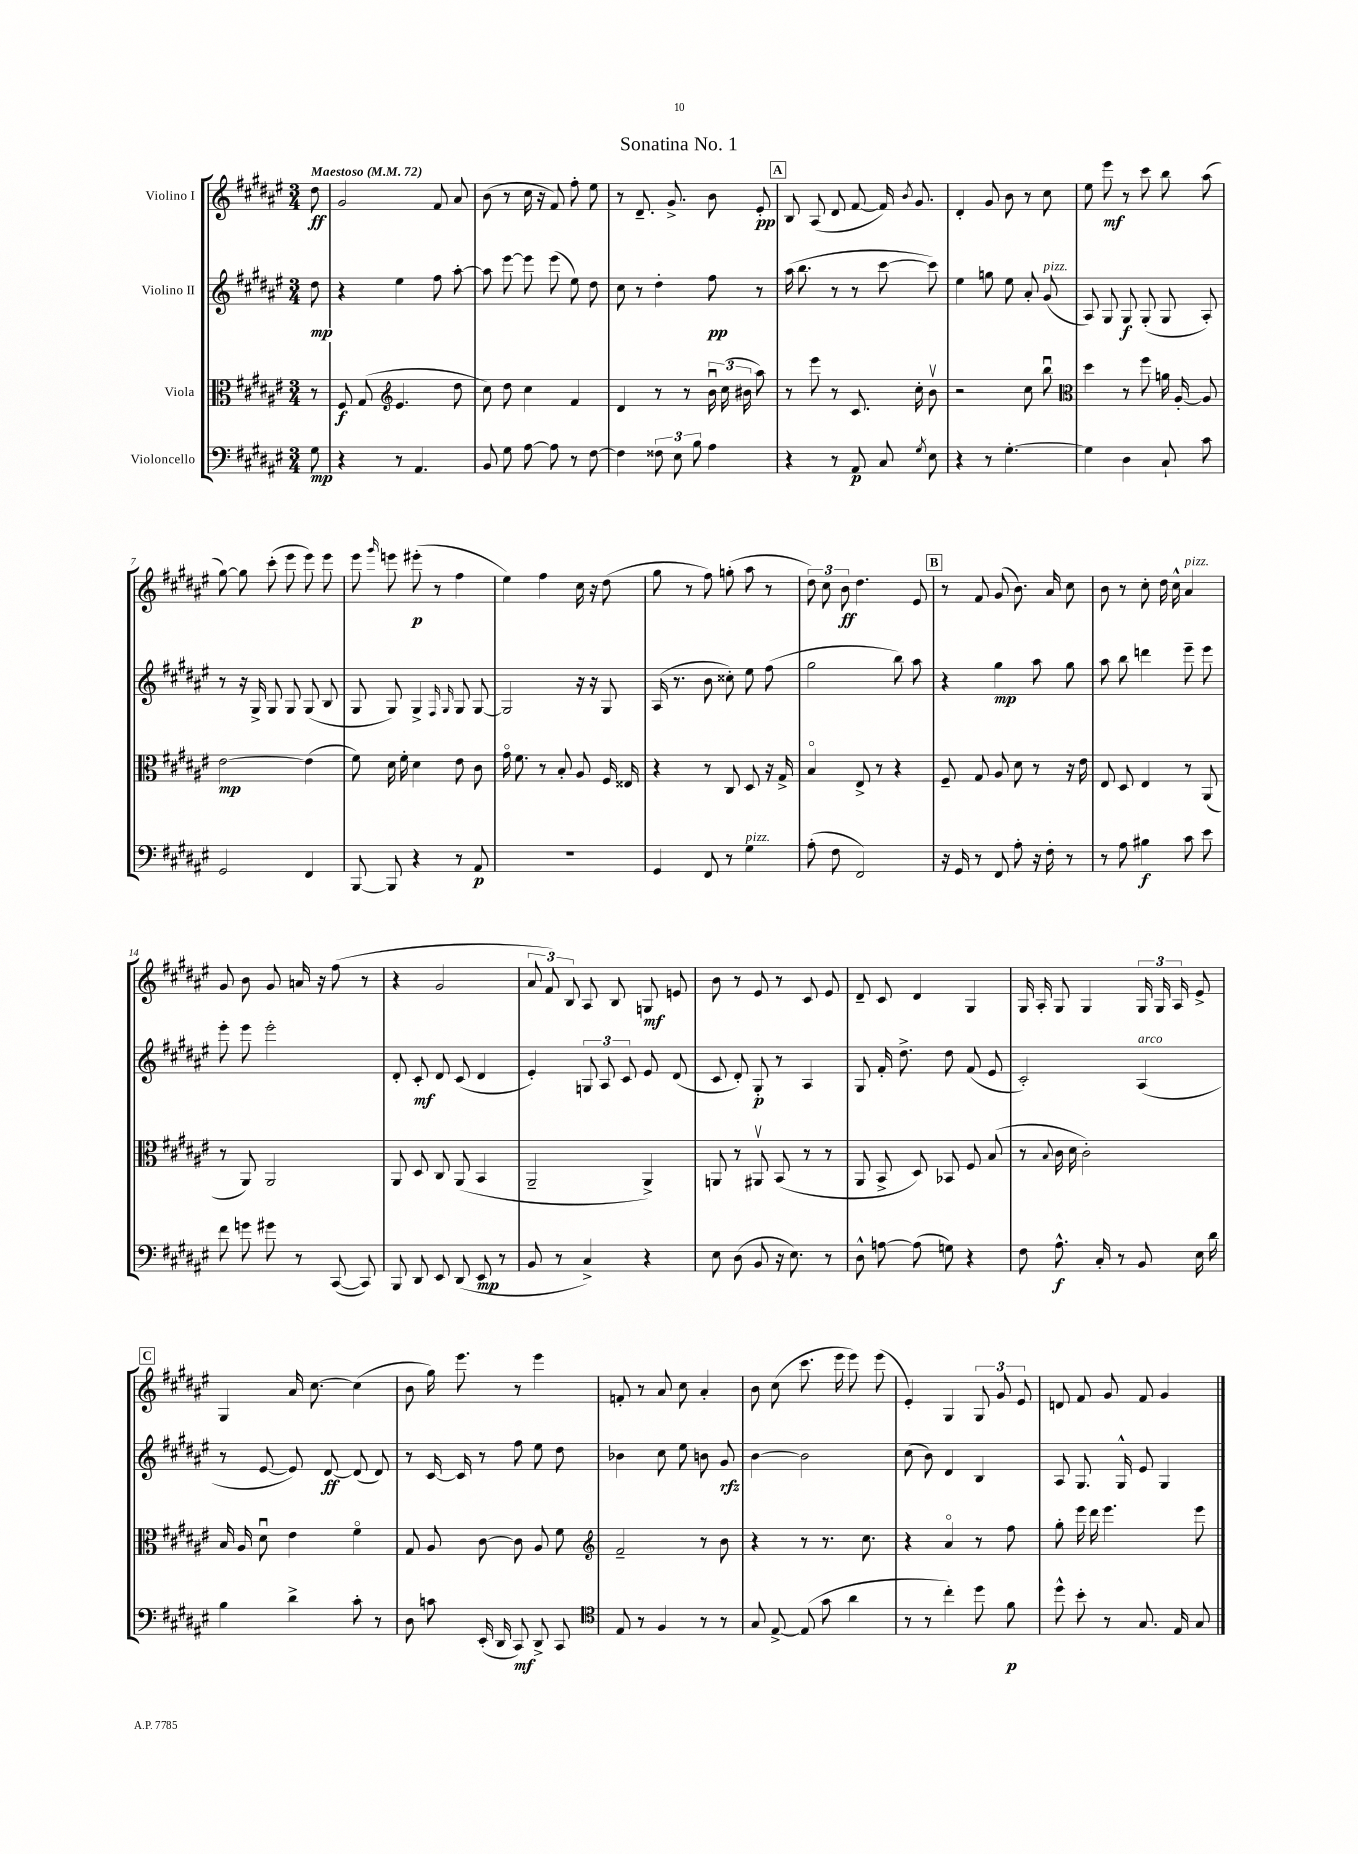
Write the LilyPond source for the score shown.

\header { title = "Sonatina No. 1" }
<<
\new StaffGroup <<
\new Staff = "s0" \with { instrumentName = "Violino I" } {
    \clef treble \key fis \major \numericTimeSignature \time 3/4 \partial 8 \tempo "Maestoso" 4 = 72
    \autoBeamOff dis''8\ff |
    gis'2 fis'8 ais'8 |
    b'8( r8 cis''16 r16 fis'8) fis''8-. eis''8 |
    r8 dis'8.-- gis'8.-> b'8 eis'8-.\pp |
    \mark \markup { \box "A" } b8 ais8( dis'8 fis'8~ fis'16) \acciaccatura { b'8 } gis'8. |
    dis'4-. gis'8 b'8 r8 cis''8 |
    eis''8 eis'''8\mf r8 cis'''8 b''8 ais''8( |
    gis''8~) gis''8 cis'''8-.( eis'''8 eis'''8) eis'''8 |
    eis'''8 \grace { gis'''16 } e'''8 eis'''8-.\p( r8 fis''4 |
    eis''4) fis''4 cis''16 r16 dis''8( |
    gis''8 r8 fis''8) g''8-.( ais''8 r8 |
    \tuplet 3/2 { dis''8) cis''8 b'8\ff } dis''4. eis'8 |
    \mark \markup { \box "B" } r8 fis'8 gis'8( b'8.) ais'16 cis''8 |
    b'8 r8 cis''8-. dis''16 cis''16-^ ais'4^\markup { \italic "pizz." } |
    gis'8 b'8 gis'8 a'16 r16 fis''8( r8 |
    r4 gis'2 |
    \tuplet 3/2 { ais'8 fis'8) b8 } ais8 b8 g8\mf e'8 |
    b'8 r8 eis'8 r8 cis'8 eis'8 |
    dis'8-- cis'8 dis'4 gis4 |
    gis16 ais16-. gis8 gis4 \tuplet 3/2 { gis16 gis16 ais16 } eis'8-> |
    \mark \markup { \box "C" } gis4 ais'16 cis''8.~ cis''4( |
    b'8 gis''16) eis'''8. r8 eis'''4 |
    f'8-. r8 ais'8 cis''8 ais'4-. |
    b'8 cis''8( cis'''8. eis'''16 eis'''8) eis'''8( |
    eis'4-.) gis4 \tuplet 3/2 { gis8 gis'8 eis'8 } |
    d'8 fis'8 gis'8 fis'8 gis'4 \bar "|." |
}
\new Staff = "s1" \with { instrumentName = "Violino II" } {
    \clef treble \key fis \major \numericTimeSignature \time 3/4 \partial 8
    \autoBeamOff dis''8\mp |
    r4 eis''4 fis''8 ais''8~-. |
    ais''8 eis'''8~ eis'''8 eis'''8( eis''8) dis''8 |
    cis''8 r8 dis''4-. fis''8\pp r8 |
    \mark \markup { \box "A" } ais''16( b''8. r8 r8 cis'''8~ cis'''8) |
    eis''4 g''8 eis''8 ais'8-. gis'8^\markup { \italic "pizz." }( |
    ais8) gis8 gis8\f gis8-.( gis8 ais8-.) |
    r8 r16 gis16-> gis8 gis8 gis8( b8 |
    gis8 gis8) gis4-> \grace { fis16 gis16 } gis8 gis8~ |
    gis2 r16 r16 gis8 |
    ais16( r8. b'8 cisis''8-.) eis''8 fis''8( |
    gis''2 b''8) ais''8 |
    \mark \markup { \box "B" } r4 gis''4\mp ais''8 gis''8 |
    ais''8 b''8 d'''4 eis'''8-- eis'''8 |
    eis'''8-. eis'''8 eis'''2-. |
    dis'8-. cis'8-.\mf dis'8 cis'8( dis'4 |
    eis'4-.) \tuplet 3/2 { g8 ais8 cis'8 } eis'8 dis'8( |
    cis'8 dis'8-.) gis8-.\p r8 ais4 |
    gis8 fis'16-. dis''8.-> dis''8 fis'8( eis'8 |
    cis'2-.) ais4^\markup { \italic "arco" }( |
    \mark \markup { \box "C" } r8 eis'8~ eis'8) dis'8~\ff dis'8( dis'8) |
    r8 cis'16~ cis'16 r8 fis''8 eis''8 dis''8 |
    bes'4 cis''8 eis''8 b'8 gis'8\rfz |
    b'4~ b'2 |
    cis''8( b'8) dis'4 b4 |
    ais8 gis8. gis16-^ eis'8 gis4 \bar "|." |
}
\new Staff = "s2" \with { instrumentName = "Viola" } {
    \clef alto \key fis \major \numericTimeSignature \time 3/4 \partial 8
    \autoBeamOff r8 |
    fis8\f gis8( \clef treble eis'4. dis''8 |
    cis''8) dis''8 cis''4 fis'4 |
    dis'4 r8 r8 \tuplet 3/2 { b'16\downbow cis''16( bis'16 } ais''8) |
    \mark \markup { \box "A" } r8 eis'''8 r8 cis'8. cis''16-. b'8\upbow |
    r2 cis''8 b''8\downbow |
    \clef alto dis''4 r8 fis''8 a'16 ais16~-. ais8 |
    eis'2~\mp eis'4( |
    fis'8) dis'16 fis'16-. dis'4 eis'8 cis'8 |
    gis'16\flageolet fis'8. r8 b8-. ais8 fis16 eisis16 |
    r4 r8 cis8 dis8 r16 gis16-> |
    b4\flageolet eis8-> r8 r4 |
    \mark \markup { \box "B" } fis8-- gis8 ais8 dis'8 r8 r16 eis'16 |
    eis8 dis8 eis4 r8 ais,8( |
    r8 ais,8) ais,2 |
    ais,8 dis8 cis8 ais,8( b,4 |
    ais,2-- ais,4->) |
    a,8 r8 ais,8\upbow b,8( r8 r8 |
    ais,8 b,8-> dis8) bes,8 fis8 b8( |
    r8 \appoggiatura { b8 } cis'16 dis'16 cis'2-.) |
    \mark \markup { \box "C" } b16 ais16 dis'8\downbow eis'4 fis'4\flageolet |
    gis8 ais8 cis'8~ cis'8 ais8 fis'8 |
    \clef treble fis'2-- r8 b'8 |
    r4 r8 r8. cis''8. |
    r4 ais'4\flageolet r8 fis''8 |
    gis''8-. eis'''16 dis'''16 eis'''4. eis'''8 \bar "|." |
}
\new Staff = "s3" \with { instrumentName = "Violoncello" } {
    \clef bass \key fis \major \numericTimeSignature \time 3/4 \partial 8
    \autoBeamOff gis8\mp |
    r4 r8 ais,4. |
    b,8 gis8 ais8~ ais8 r8 fis8~ |
    fis4 \tuplet 3/2 { fisis8 eis8 b8 } ais4 |
    \mark \markup { \box "A" } r4 r8 ais,8\p cis8 \acciaccatura { gis8 } eis8 |
    r4 r8 gis4.~-. |
    gis4 dis4 cis8-! cis'8 |
    gis,2 fis,4 |
    b,,8~ b,,8 r4 r8 ais,8\p |
    R2. |
    gis,4 fis,8 r8 gis4^\markup { \italic "pizz." } |
    ais8-.( fis8 fis,2) |
    \mark \markup { \box "B" } r16 gis,16 r8 fis,8 ais8-. r16 fis16-. r8 |
    r8 ais8 bis4\f cis'8 eis'8 |
    fis'8 g'8 gis'8 r8 cis,8~( cis,8) |
    b,,8 dis,8 eis,8 dis,8( eis,8\mp r8 |
    b,8 r8 cis4->) r4 |
    eis8 dis8( b,8 r16 eis8.) r8 |
    dis8-^ a8~ a8( g8) r4 |
    fis8 ais8.-^\f cis16-. r8 b,8 eis16 dis'16 |
    \mark \markup { \box "C" } b4 dis'4-> cis'8-. r8 |
    dis8 c'8 eis,16-.( dis,16 cis,8\mf) dis,8-> cis,8 |
    \clef tenor eis8 r8 fis4 r8 r8 |
    gis8 eis8~-> eis8( gis'8 ais'4 |
    r8 r8 cis''4-.) dis''8 fis'8\p |
    dis''8-^ b'8-. r8 gis8. eis16 gis8 \bar "|." |
}
>>
>>
